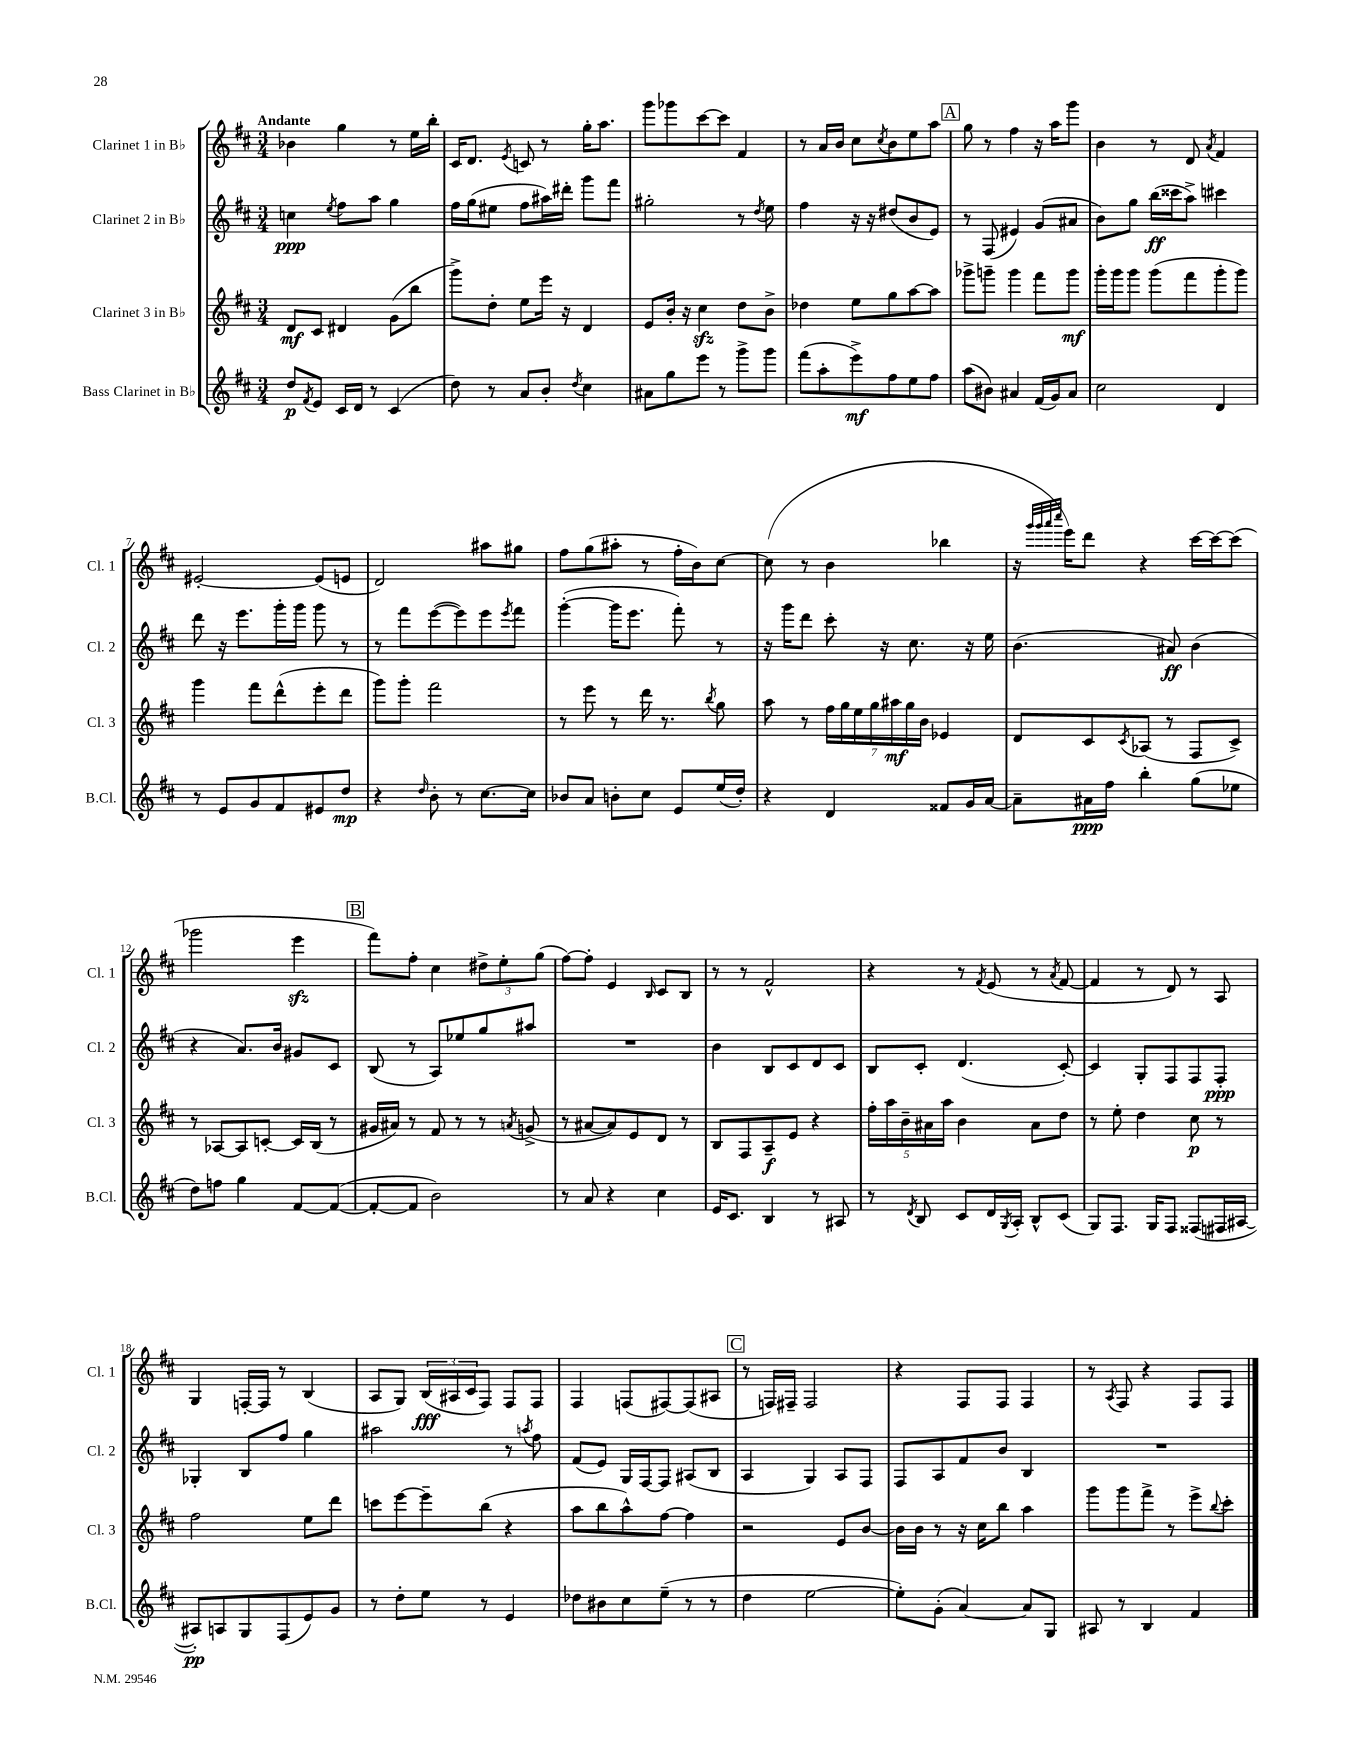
<<
\new StaffGroup <<
\new Staff = "s0" \with { instrumentName = "Clarinet 1 in Bb" shortInstrumentName = "Cl. 1" } {
    \clef treble \key d \major \numericTimeSignature \time 3/4 \tempo "Andante"
    bes'4 g''4 r8 e''16 b''16-. |
    cis'16 d'8. \acciaccatura { e'8 } c'8 r8 g''16-. a''8. |
    g'''8 ges'''8 cis'''8~ cis'''8 fis'4 |
    r8 a'16 b'16 cis''8 \acciaccatura { cis''8 } b'8 e''8 a''8 |
    \mark \markup { \box "A" } g''8 r8 fis''4 r16 a''16 g'''8 |
    b'4 r8 d'8 \acciaccatura { a'8 } fis'4 |
    eis'2~-. eis'8( e'8 |
    d'2) ais''8 gis''8 |
    fis''8 g''8( ais''8-. r8 fis''16-. b'16) cis''8~ |
    cis''8( r8 b'4 bes''4 |
    r16 \grace { g'''32 g'''32 a'''32 cis''''32 } e'''16) d'''8 r4 cis'''16~ cis'''16~ cis'''8( |
    ges'''2 e'''4\sfz |
    \mark \markup { \box "B" } fis'''8) fis''8-. cis''4 \tuplet 3/2 { dis''8-> e''8-. g''8( } |
    fis''8~) fis''8-. e'4 \grace { b16 } cis'8 b8 |
    r8 r8 fis'2-^ |
    r4 r8 \acciaccatura { fis'8 } e'8( r8 \acciaccatura { a'8 } fis'8~ |
    fis'4 r8 d'8) r8 a8 |
    g4 f16~-. f16 r8 b4( |
    a8 g8) \tuplet 3/2 { b16\fff( ais16 cis'16 } fis8) fis8 fis8 |
    fis4 f8( fis8~) fis8( ais8 |
    \mark \markup { \box "C" } r8 f16) fis16-- fis2 |
    r4 fis8 fis8 fis4 |
    r8 \acciaccatura { a8 } fis8 r4 fis8 fis8 \bar "|." |
}
\new Staff = "s1" \with { instrumentName = "Clarinet 2 in Bb" shortInstrumentName = "Cl. 2" } {
    \clef treble \key d \major \numericTimeSignature \time 3/4
    c''4\ppp \acciaccatura { e''8 } fis''8 a''8 g''4 |
    fis''16 g''16( eis''8 fis''8 ais''16) dis'''16-. g'''8 fis'''8 |
    gis''2-. r8 \acciaccatura { d''8 } e''8 |
    fis''4 r16 r16 dis''8( b'8 e'8) |
    \mark \markup { \box "A" } r8 fis8( eis'4) g'8( ais'8 |
    b'8) g''8 b''16\ff( cisis'''16 a''8->) cis'''4 |
    d'''8 r16 e'''8. g'''16-. g'''16 g'''8 r8 |
    r8 fis'''8 e'''8~( e'''8) e'''8 \acciaccatura { e'''8 } fis'''8 |
    g'''4~-.( g'''16 e'''8. fis'''8-.) r8 |
    r16 g'''16 d'''8 cis'''8-. r16 cis''8. r16 e''16 |
    b'4.( ais'8\ff) b'4( |
    r4 a'8.) b'16 gis'8 cis'8 |
    \mark \markup { \box "B" } b8( r8 a8) ees''8 g''8 ais''8 |
    R2. |
    b'4 b8 cis'8 d'8 cis'8 |
    b8 cis'8-. d'4.( cis'8~-.) |
    cis'4 g8-. fis8 fis8 fis8-.\ppp |
    ges4-. b8 fis''8 g''4 |
    ais''2 r8 \acciaccatura { a''8 } fis''8 |
    fis'8( e'8) g16 fis16~ fis8 ais8( b8 |
    \mark \markup { \box "C" } a4 g4) a8 fis8 |
    fis8 a8 fis'8 b'8 b4 |
    R2. \bar "|." |
}
\new Staff = "s2" \with { instrumentName = "Clarinet 3 in Bb" shortInstrumentName = "Cl. 3" } {
    \clef treble \key d \major \numericTimeSignature \time 3/4
    d'8\mf cis'8 dis'4 g'8( b''8 |
    g'''8->) d''8-. e''8 e'''16 r16 d'4 |
    e'8 b'16-. r16 cis''4\sfz d''8 b'8-> |
    des''4 e''8 g''8 a''8~ a''8 |
    \mark \markup { \box "A" } ges'''8-> g'''8-- g'''4 fis'''8 g'''8\mf |
    g'''16-. g'''16 g'''8 g'''8( fis'''8 g'''8-. g'''8) |
    g'''4 fis'''8 d'''8-^( e'''8-. d'''8 |
    g'''8) g'''8-. fis'''2 |
    r8 e'''8 r8 d'''16 r8. \acciaccatura { b''8 } g''8 |
    a''8 r8 \tuplet 7/4 { fis''16 g''16 e''16 g''16 ais''16\mf g''16 b'16 } ees'4 |
    d'8 cis'8 \acciaccatura { cis'8 } aes8( r8 fis8 cis'8->) |
    r8 aes8~ aes8 c'8~-. c'16 b16( r8 |
    \mark \markup { \box "B" } gis'16 ais'16) r8 fis'8 r8 r8 \acciaccatura { a'8 } g'8->( |
    r8 ais'8~ ais'8) e'8 d'8 r8 |
    b8 fis8 a8--\f e'8 r4 |
    \tuplet 5/4 { fis''16-. a''16 b'16-- ais'16 a''16 } b'4 ais'8 d''8 |
    r8 e''8-. d''4 cis''8\p r8 |
    fis''2 e''8 d'''8 |
    c'''8 e'''8~ e'''8-- b''8( r4 |
    a''8 b''8 a''8-^) fis''8~ fis''4 |
    \mark \markup { \box "C" } r2 e'8 b'8~ |
    b'16 b'16 r8 r16 cis''16 b''8 a''4 |
    g'''8 g'''8 fis'''8-> r8 e'''8-> \appoggiatura { b''8 } cis'''8-. \bar "|." |
}
\new Staff = "s3" \with { instrumentName = "Bass Clarinet in Bb" shortInstrumentName = "B.Cl." } {
    \clef treble \key d \major \numericTimeSignature \time 3/4
    d''8\p \acciaccatura { fis'8 } e'8 cis'16 d'16 r8 cis'4( |
    d''8) r8 a'8 b'8-. \acciaccatura { d''8 } cis''4 |
    ais'8 g''8 e'''8 r8 g'''8-> g'''8 |
    fis'''8( a''8-. e'''8->\mf) fis''8 e''8 fis''8 |
    \mark \markup { \box "A" } a''8( bis'8) ais'4 fis'16( g'16) ais'8 |
    cis''2 d'4 |
    r8 e'8 g'8 fis'8 eis'8 d''8\mp |
    r4 \grace { d''16 } b'8-. r8 cis''8.~ cis''16 |
    bes'8 a'8 b'8-. cis''8 e'8 e''16( d''16-.) |
    r4 d'4 fisis'8 g'16 a'16~ |
    a'8-- ais'16\ppp fis''16 b''4-. g''8( ees''8 |
    d''8) f''8 g''4 fis'8~ fis'8~( |
    \mark \markup { \box "B" } fis'8~-. fis'8 b'2) |
    r8 a'8 r4 cis''4 |
    e'16 cis'8. b4 r8 ais8 |
    r8 \acciaccatura { d'8 } b8 cis'8 d'16 \acciaccatura { g8 } a16-. b8-^ cis'8( |
    g8) fis8. g16 fis8 fisis8( fis16 ais16~ |
    ais8-.\pp) a8 g8 fis8( e'8) g'8 |
    r8 d''8-. e''8 r8 e'4 |
    des''8 bis'8 cis''8 e''8--( r8 r8 |
    \mark \markup { \box "C" } d''4 e''2~ |
    e''8-.) g'8-.( a'4~) a'8 g8 |
    ais8 r8 b4 fis'4 \bar "|." |
}
>>
>>
